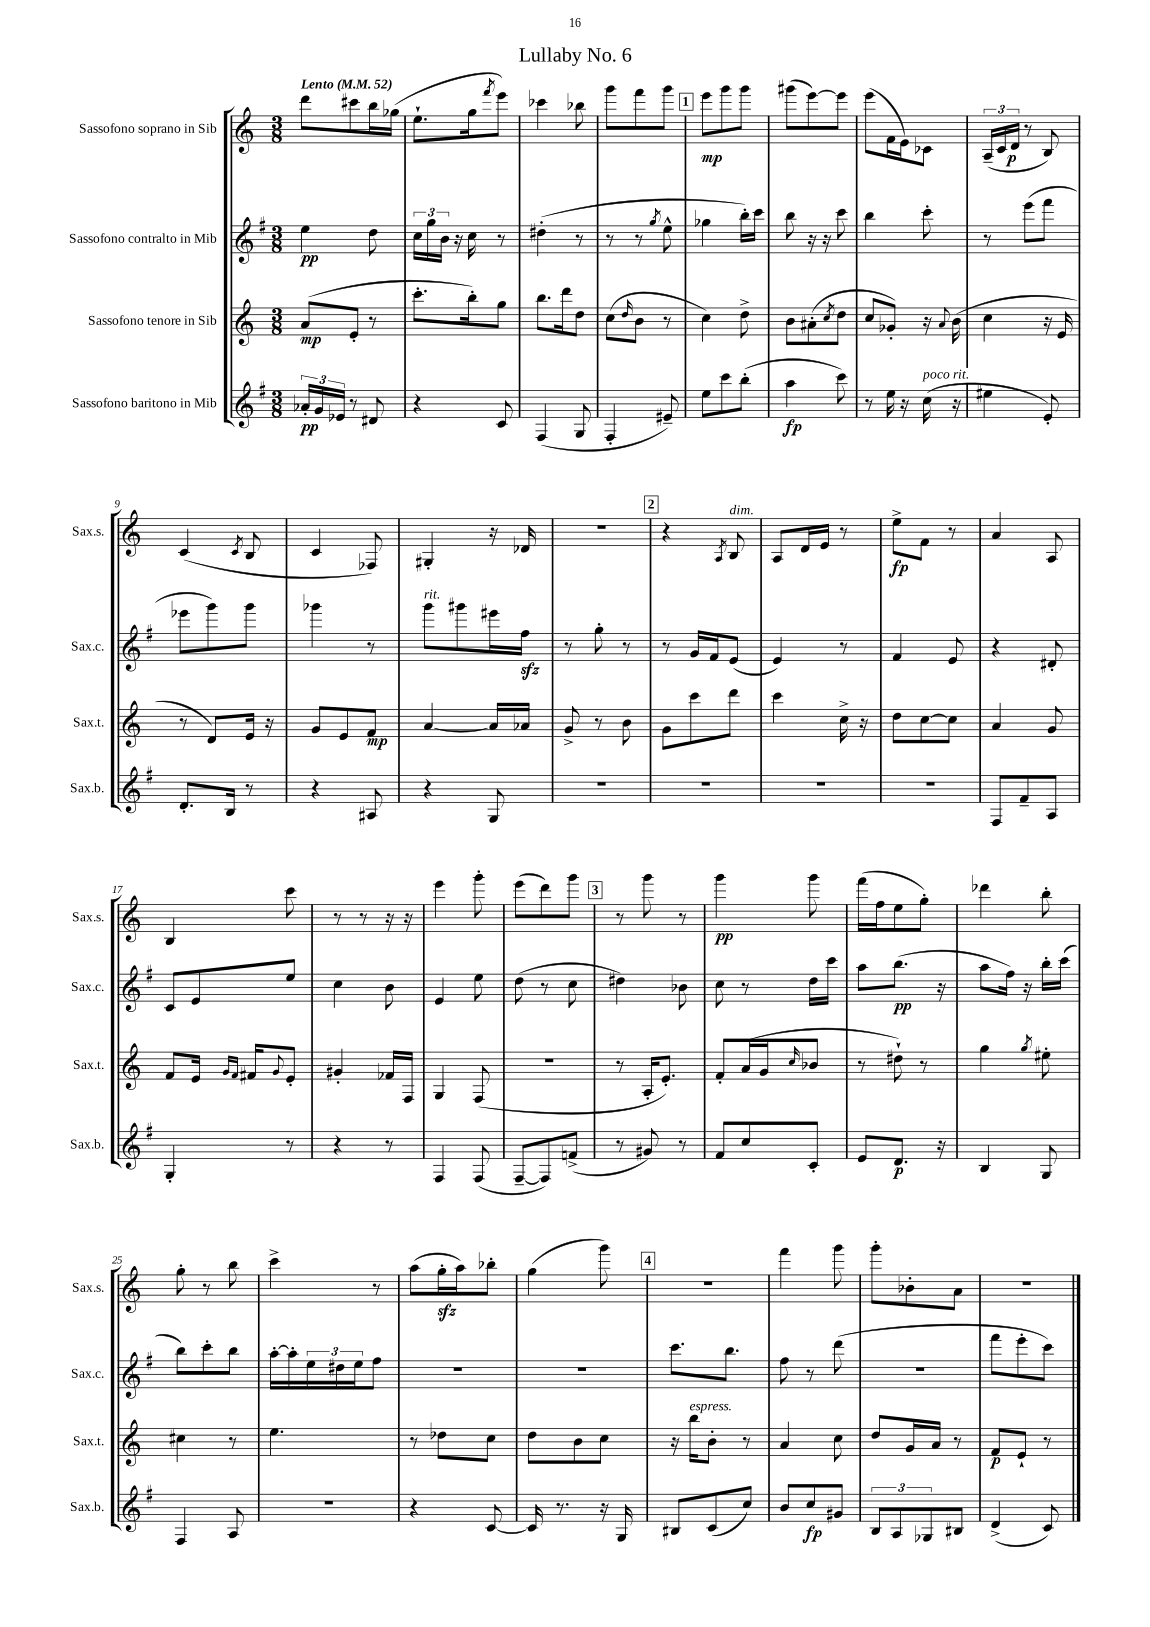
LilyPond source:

\header { title = "Lullaby No. 6" }
<<
\new StaffGroup <<
\new Staff = "s0" \with { instrumentName = "Sassofono soprano in Sib" shortInstrumentName = "Sax.s." } {
    \clef treble \key c \major \numericTimeSignature \time 3/8 \tempo "Lento" 4 = 52
    d'''8 cis'''8 b''16 ges''16( |
    e''8.-! g''16 \acciaccatura { f'''8 } e'''8) |
    ces'''4 bes''8 |
    g'''8 f'''8 g'''8 |
    \mark \markup { \box "1" } e'''8\mp g'''8 g'''8 |
    gis'''8( e'''8~) e'''8 |
    e'''8( f'16 e'16) ces'8 |
    \tuplet 3/2 { a16--( c'16 d'16\p } r8 b8) |
    c'4( \acciaccatura { c'8 } b8 |
    c'4 fes8) |
    gis4-. r16 des'16 |
    r4. |
    \mark \markup { \box "2" } r4 \acciaccatura { a8 } b8^\markup { \italic "dim." } |
    a8 d'16 e'16 r8 |
    e''8->\fp f'8 r8 |
    a'4 a8 |
    b4 c'''8 |
    r8 r8 r16 r16 |
    e'''4 g'''8-. |
    e'''8( d'''8) g'''8 |
    \mark \markup { \box "3" } r8 g'''8 r8 |
    g'''4\pp g'''8 |
    f'''16( f''16 e''8 g''8-.) |
    des'''4 b''8-. |
    g''8-. r8 b''8 |
    c'''4-> r8 |
    a''8( g''16-.\sfz a''16) bes''8-. |
    g''4( g'''8) |
    \mark \markup { \box "4" } R4. |
    f'''4 g'''8 |
    g'''8-. bes'8-. a'8 |
    R4. \bar "|." |
}
\new Staff = "s1" \with { instrumentName = "Sassofono contralto in Mib" shortInstrumentName = "Sax.c." } {
    \clef treble \key g \major \numericTimeSignature \time 3/8
    e''4\pp d''8 |
    \tuplet 3/2 { c''16 g''16 b'16 } r16 c''16 r8 |
    dis''4-.( r8 |
    r8 r8 \acciaccatura { g''8 } e''8-^ |
    \mark \markup { \box "1" } ges''4 b''16-.) c'''16 |
    b''8 r16 r16 c'''8 |
    b''4 c'''8-. |
    r8 e'''8( fis'''8 |
    ees'''8 g'''8) g'''8 |
    ges'''4 r8 |
    g'''8^\markup { \italic "rit." } gis'''8 eis'''16 fis''16\sfz |
    r8 g''8-. r8 |
    \mark \markup { \box "2" } r8 g'16 fis'16 e'8( |
    e'4) r8 |
    fis'4 e'8 |
    r4 dis'8-. |
    c'8 e'8 e''8 |
    c''4 b'8 |
    e'4 e''8 |
    d''8( r8 c''8 |
    \mark \markup { \box "3" } dis''4) bes'8 |
    c''8 r8 d''16 c'''16 |
    a''8 b''8.\pp( r16 |
    a''8 fis''16) r16 b''16-. c'''16( |
    b''8) c'''8-. b''8 |
    a''16~-. a''16-. \tuplet 3/2 { e''16 dis''16 e''16 } fis''8 |
    R4. |
    R4. |
    \mark \markup { \box "4" } c'''8. b''8. |
    fis''8 r8 d'''8( |
    R4. |
    fis'''8 e'''8-. c'''8) \bar "|." |
}
\new Staff = "s2" \with { instrumentName = "Sassofono tenore in Sib" shortInstrumentName = "Sax.t." } {
    \clef treble \key c \major \numericTimeSignature \time 3/8
    a'8\mp( e'8-. r8 |
    c'''8.-. b''16-.) g''8 |
    b''8. d'''16 d''8 |
    c''8( \grace { d''16 } b'8 r8 |
    \mark \markup { \box "1" } c''4) d''8-> |
    b'8 ais'8-.( \acciaccatura { c''8 } d''8 |
    c''8 ges'8-.) r16 \appoggiatura { a'8 } b'16( |
    c''4 r16 e'16 |
    r8 d'8) e'16 r16 |
    g'8 e'8 f'8\mp |
    a'4~ a'16 aes'16 |
    g'8-> r8 b'8 |
    \mark \markup { \box "2" } g'8 c'''8 d'''8 |
    c'''4 c''16-> r16 |
    d''8 c''8~ c''8 |
    a'4 g'8 |
    f'8 e'16 \grace { g'16 f'16 } fis'16 \appoggiatura { g'8 } e'8-. |
    gis'4-. fes'16 f16 |
    g4 f8( |
    R4. |
    \mark \markup { \box "3" } r8 a16-. e'8.-.) |
    f'8-. a'16( g'16 \grace { c''16 } bes'8 |
    r8 dis''8-!) r8 |
    g''4 \acciaccatura { g''8 } eis''8-. |
    cis''4 r8 |
    e''4. |
    r8 des''8 c''8 |
    d''8 b'8 c''8 |
    \mark \markup { \box "4" } r16 b''16^\markup { \italic "espress." } b'8-. r8 |
    a'4 c''8 |
    d''8 g'16 a'16 r8 |
    f'8\p e'8-! r8 \bar "|." |
}
\new Staff = "s3" \with { instrumentName = "Sassofono baritono in Mib" shortInstrumentName = "Sax.b." } {
    \clef treble \key g \major \numericTimeSignature \time 3/8
    \tuplet 3/2 { aes'16-.\pp g'16 ees'16 } r8 dis'8 |
    r4 c'8 |
    fis4( g8 |
    fis4-. eis'8--) |
    \mark \markup { \box "1" } e''8 c'''8 b''8-.( |
    a''4\fp c'''8) |
    r8 e''16 r16 c''16^\markup { \italic "poco rit." }( r16 |
    eis''4 e'8-.) |
    d'8.-. b16 r8 |
    r4 ais8 |
    r4 g8 |
    R4. |
    \mark \markup { \box "2" } R4. |
    R4. |
    R4. |
    fis8 fis'8-- a8 |
    g4-. r8 |
    r4 r8 |
    fis4 fis8( |
    fis8~-- fis8) f'8->( |
    \mark \markup { \box "3" } r8 gis'8) r8 |
    fis'8 c''8 c'8-. |
    e'8 d'8.\p r16 |
    b4 g8 |
    fis4 a8 |
    R4. |
    r4 c'8~ |
    c'16 r8. r16 g16 |
    \mark \markup { \box "4" } bis8 c'8( c''8) |
    b'8 c''8\fp gis'8 |
    \tuplet 3/2 { b8 a8 ges8 } bis8 |
    d'4->( c'8) \bar "|." |
}
>>
>>
